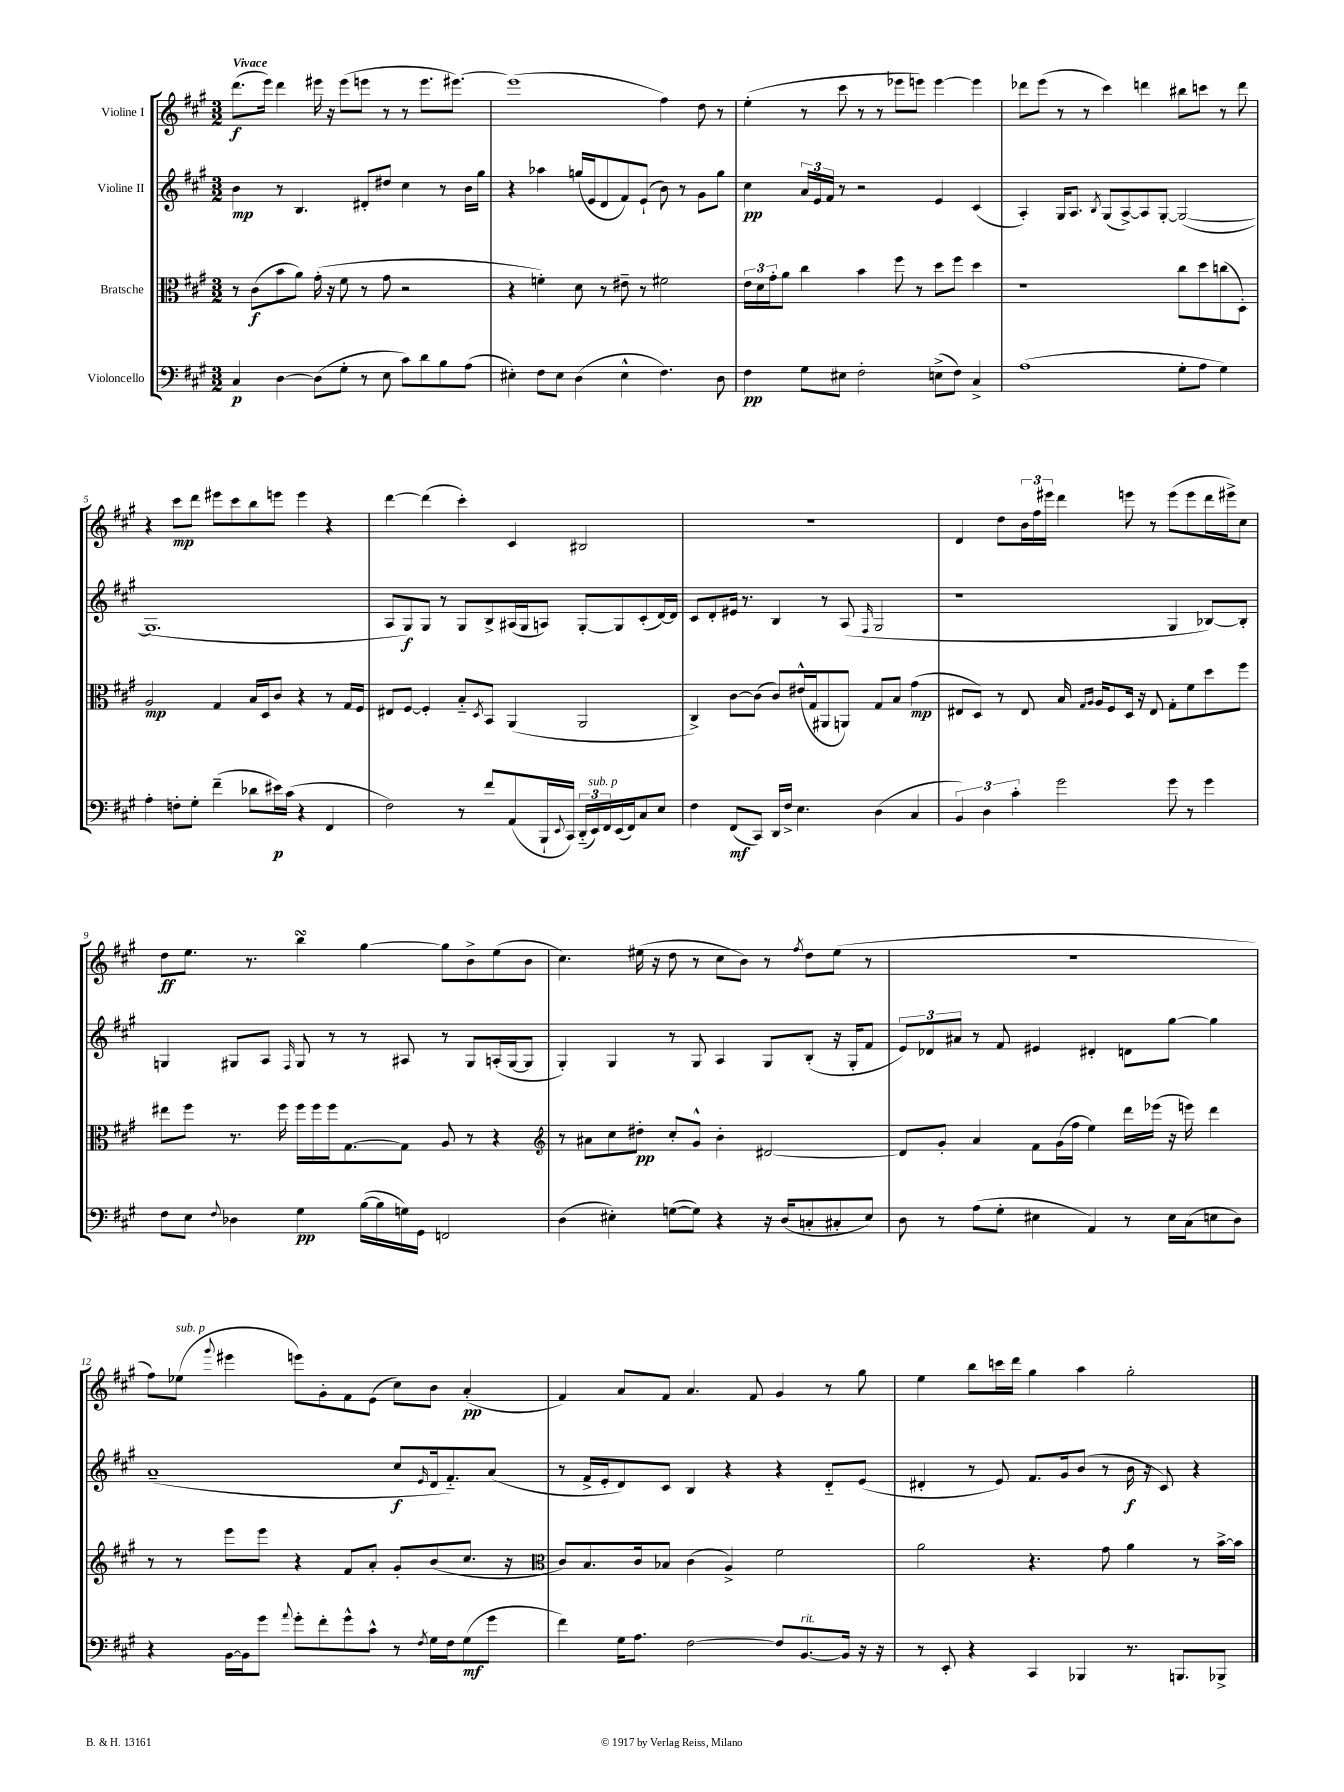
<<
\new StaffGroup <<
\new Staff = "s0" \with { instrumentName = "Violine I" } {
    \clef treble \key a \major \numericTimeSignature \time 3/2 \tempo "Vivace"
    d'''8.\f( e'''16) d'''4 eis'''16 r16 eis'''8( e'''8 r8 r8 e'''8. eis'''8.~) |
    eis'''1( fis''4) d''8 r8 |
    e''4-.( r8 cis'''8 r8 r8 ees'''8 e'''8) e'''4~ e'''4 |
    des'''8 e'''8( r8 r8 cis'''4) d'''4 bis''8 c'''8 r8 d'''8 |
    r4 cis'''8\mp d'''8 eis'''8 cis'''8 b''8 e'''8 e'''4 r4 |
    d'''4~ d'''4( cis'''4-.) cis'4 bis2 |
    R1. |
    d'4 d''8 \tuplet 3/2 { b'16 fis''16 eis'''16 } d'''4 e'''8 r8 e'''8( e'''8 d'''16 eis'''16->) cis''8 |
    d''8\ff e''8. r8. b''4\turn gis''4~ gis''8 b'8-> e''8( b'8 |
    cis''4.) eis''16( r16 d''8 r8 cis''8 b'8) r8 \acciaccatura { fis''8 } d''8 eis''8( r8 |
    R1. |
    fis''8) ees''8^\markup { \italic "sub. p" }( \appoggiatura { gis'''8 } eis'''4 e'''8) gis'8-. fis'8 e'8( cis''8) b'8 a'4-.\pp( |
    fis'4) a'8 fis'8 a'4. fis'8 gis'4 r8 gis''8 |
    e''4 b''8 c'''16 d'''16 gis''4 a''4 gis''2-. \bar "|." |
}
\new Staff = "s1" \with { instrumentName = "Violine II" } {
    \clef treble \key a \major \numericTimeSignature \time 3/2
    b'4\mp r8 b4. dis'8-. dis''8 cis''4 r8 b'16 gis''16 |
    r4 aes''4 g''16( e'16 d'8 fis'8) e'8-!( b'8) r8 gis'8 g''8 |
    cis''4\pp \tuplet 3/2 { a'16 e'16 fis'16 } r8 r2 e'4 cis'4( |
    a4-.) gis16 a8. \acciaccatura { b8 } gis8( a8~->) a8 gis8~-. gis2~( |
    gis1. |
    a8 gis8\f) gis8 r8 gis8 b8-> ais16( gis16 a8) gis8~-. gis8 cis'8-.( d'16~) d'16 |
    cis'8 d'8-. eis'16 r8. b4 r8 a8( \grace { fis16 } gis2 |
    r1 gis4 bes8~) bes8-. |
    g4 gis8 a8 \grace { fis16 } gis8 r8 r8 ais8 r8 gis8 a16-.( gis16~ gis8 |
    gis4-.) gis4 r8 gis8 a4 gis8 b8-.( r16 gis16-. fis'8 |
    \tuplet 3/2 { e'8) des'8 ais'8 } r8 fis'8 eis'4 dis'4-. d'8 gis''8~ gis''4 |
    a'1--( cis''8\f \grace { e'16 } d'16 fis'8.-_) a'8( |
    r8 fis'16-> e'16-. d'8) cis'8 b4 r4 r4 d'8-_ e'8( |
    dis'4-. r8 e'8) fis'8. gis'16 b'8( r8 b'16\f r16 cis'8) r4 \bar "|." |
}
\new Staff = "s2" \with { instrumentName = "Bratsche" } {
    \clef alto \key a \major \numericTimeSignature \time 3/2
    r8 cis'8\f( b'8 a'8) gis'16-.( r16 fis'8 r8 gis'8 r2 |
    r4 f'4-.) d'8 r8 eis'8-- r8 fis'2 |
    \tuplet 3/2 { e'16 d'16 gis'16-. } a'8 cis''4 b'4 fis''8 r8 d''8 fis''8 d''4 |
    r1 cis''8 d''8 c''8( d8-.) |
    a2\mp gis4 b16 d16 cis'8 r4 r8 gis16 fis16 |
    eis8 fis8~ fis4-. b8-_ \acciaccatura { d8 } b,8 a,4( a,2 |
    cis4->) cis'8~ cis'8( cis'8) eis'16-^( gis16 ais,8 a,8) gis8 b8 gis'4\mp( |
    eis8 d8) r8 eis8 b16 \grace { gis16 a16 } a16 fis8 d16 r16 eis8 gis8-. fis'8 d''8 fis''8 |
    eis''8 fis''8 r8. fis''16 fis''16 fis''16 fis''16 gis8.~ gis8 a8 r8 r4 |
    \clef treble r8 ais'8 cis''8 dis''8-.\pp cis''8-. gis'8-^ b'4-. dis'2~ |
    dis'8 gis'8-. a'4 fis'8 gis'16( fis''16 e''4) d'''16 ees'''16( r16 e'''16) d'''4 |
    r8 r8 e'''8 e'''8 r4 fis'8 a'8-. gis'8-. b'8( cis''8. r16 |
    \clef alto cis'8) b8. cis'16 bes8 cis'4( a4->) fis'2 |
    a'2 r4. gis'8 a'4 r8 b'16~-> b'16 \bar "|." |
}
\new Staff = "s3" \with { instrumentName = "Violoncello" } {
    \clef bass \key a \major \numericTimeSignature \time 3/2
    cis4\p d4~ d8( gis8-. r8 e8 cis'8) d'8 b8 a8( |
    eis4-.) fis8 eis8 d4( eis4-^ fis4.) d8 |
    fis4\pp gis8 eis8 fis2-. e8->( fis8) cis4-> |
    a1( gis8-. a8 gis4) |
    a4-. f8-. gis8-. fis'4--( des'8 eis'16\p) cis'16( r4 fis,4 |
    fis2) r8 fis'8 a,8( b,,16-! \appoggiatura { e,8 } cis,16) \tuplet 3/2 { d,16-_( e,16^\markup { \italic "sub. p" }) fis,16 } e,16( fis,16) cis8 e8 |
    fis4 fis,8\mf( cis,8) d,16 fis16-> e4. d4( cis4 |
    \tuplet 3/2 { b,4) d4 cis'4-. } gis'2 gis'8 r8 gis'4 |
    fis8 e8 \appoggiatura { fis8 } des4 gis4\pp b16~( b16 g16) gis,16 f,2 |
    d4( eis4-.) g8~( g8) r4 r16 d16( c8-. cis8-. eis8) |
    d8 r8 a8( gis8-. eis4 a,4) r8 eis16 cis16( e8 d8) |
    r4 b,16~ b,16 gis'8 \appoggiatura { a'8 } gis'8-. fis'8-. gis'8-^ cis'8-^ r8 \acciaccatura { fis8 } gis16 fis16 gis8\mf( gis'8 |
    fis'4) gis16 a8. fis2~ fis8 b,8.~^\markup { \italic "rit." } b,16 r16 r16 |
    r8 e,8-. r4 cis,4 bes,,4 r8. b,,8. bes,,8-> \bar "|." |
}
>>
>>
